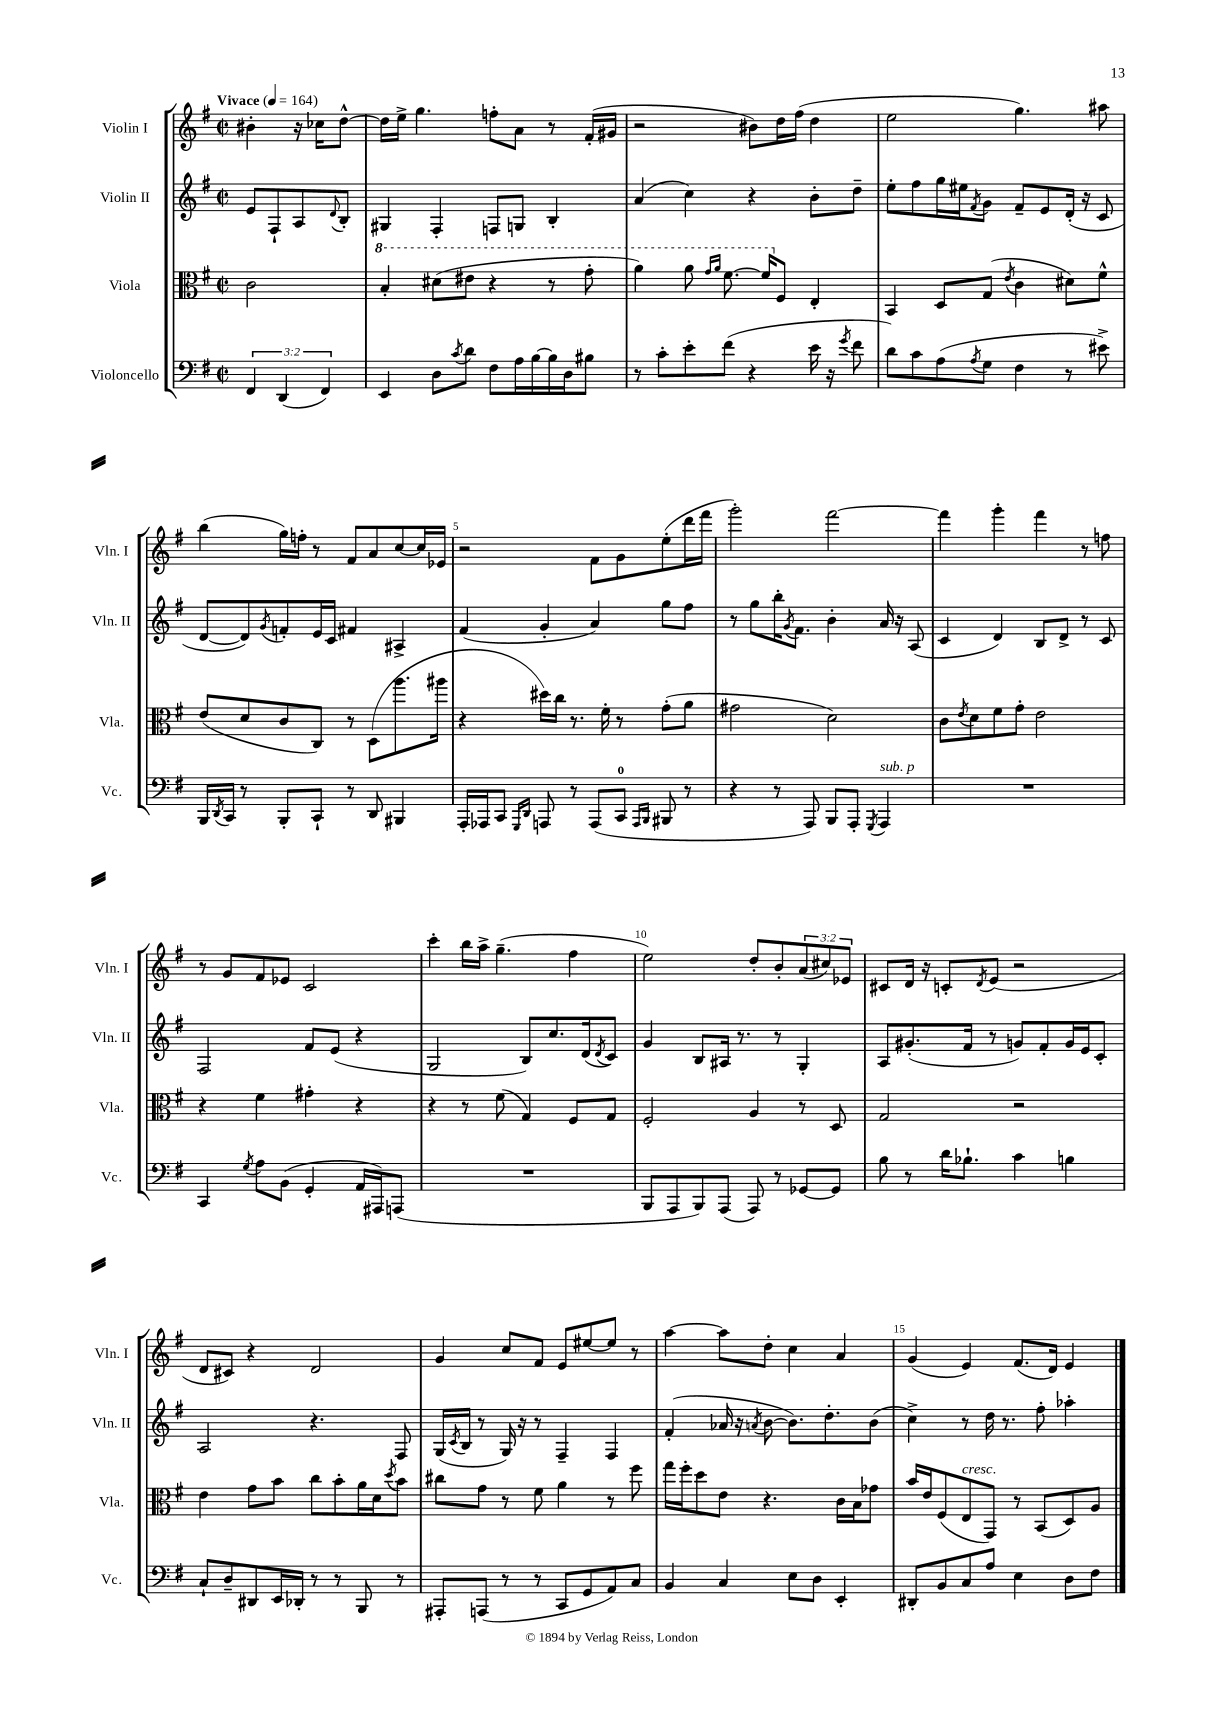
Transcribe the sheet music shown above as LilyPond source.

<<
\new StaffGroup <<
\new Staff = "s0" \with { instrumentName = "Violin I" shortInstrumentName = "Vln. I" } {
    \clef treble \key g \major \defaultTimeSignature \time 2/2 \override Staff.TupletNumber.text = #tuplet-number::calc-fraction-text \partial 2 \tempo "Vivace" 4 = 164
    bis'4-. r16 ces''16 d''8~-^ |
    d''16 e''16-> g''4. f''8-. a'8 r8 fis'16-.( gis'16 |
    r2 bis'8) d''16 fis''16( d''4 |
    e''2 g''4.) ais''8 |
    b''4( g''16) f''16-. r8 fis'8 a'8 c''8~ c''16 ees'16 |
    r2 fis'8 g'8 e''8-.( d'''16 fis'''16 |
    g'''2-.) fis'''2~ |
    fis'''4 g'''4-. fis'''4 r8 f''8 |
    r8 g'8 fis'8 ees'8 c'2 |
    c'''4-. b''16 a''16-> g''4.--( fis''4 |
    e''2) d''8-. b'8-. \tuplet 3/2 { a'8( cis''8) ees'8 } |
    cis'8 d'16 r16 c'8-. \acciaccatura { d'8 } e'8( r2 |
    d'8 cis'8) r4 d'2 |
    g'4 c''8 fis'8 e'8 eis''8~ eis''8 r8 |
    a''4~ a''8 d''8-. c''4 a'4 |
    g'4( e'4) fis'8.( d'16) e'4 \bar "|." |
}
\new Staff = "s1" \with { instrumentName = "Violin II" shortInstrumentName = "Vln. II" } {
    \clef treble \key g \major \defaultTimeSignature \time 2/2 \partial 2
    e'8 fis8-! a8 \appoggiatura { d'8 } b8-. |
    gis4 fis4-. f8 g8 b4-. |
    a'4( c''4) r4 b'8-. d''8-- |
    e''8-. fis''8 g''16 eis''16 \acciaccatura { fis'8 } g'8 fis'8-- e'8 d'16-.( r16 c'8 |
    d'8~ d'8) \acciaccatura { g'8 } f'8-. e'16 c'16 fis'4 ais4-> |
    fis'4( g'4-. a'4) g''8 fis''8 |
    r8 g''8 b''16-. \acciaccatura { g'8 } fis'8. b'4-. a'16 r16 a8( |
    c'4 d'4) b8 d'8-> r8 c'8 |
    fis2 fis'8 e'8( r4 |
    g2 b8) c''8. d'16( \acciaccatura { d'8 } c'8) |
    g'4 b8 ais16 r8. r8 g4-. |
    a8 gis'8.-.( fis'16 r8 g'8) fis'8-. g'16 e'16 c'8-. |
    a2 r4. fis8 |
    g16( \acciaccatura { c'8 } b16 r8 g16) r16 r8 fis4-- fis4 |
    fis'4-.( aes'16 r16 \acciaccatura { a'8 } b'8~ b'8.) d''8.-. b'8( |
    c''4->) r8 d''16 r8. fis''8-. aes''4-. \bar "|." |
}
\new Staff = "s2" \with { instrumentName = "Viola" shortInstrumentName = "Vla." } {
    \clef alto \key g \major \defaultTimeSignature \time 2/2 \partial 2
    c'2 |
    \ottava #1 b'4-. dis''8( eis''8 r4 r8 g''8-. |
    a''4) a''8 \grace { g''16 a''16 } fis''8.~ fis''16 \ottava #0 fis8 e4-. |
    b,4 d8 g8( \acciaccatura { e'8 } c'4 dis'8) fis'8-^ |
    e'8( d'8 c'8 c8) r8 d8( a''8. ais''16 |
    r4 dis''16) c''16 r8. fis'16-. r8 g'8-.( a'8 |
    gis'2 d'2) |
    c'8 \acciaccatura { e'8 } d'8 fis'8 g'8-. e'2 |
    r4 fis'4 gis'4-. r4 |
    r4 r8 fis'8( g4) fis8 g8 |
    fis2-. a4 r8 d8 |
    g2 r2 |
    e'4 g'8 b'8 c''8 b'8-. a'16 d'16 \acciaccatura { d''8 } b'8 |
    cis''8 g'8 r8 fis'8 a'4 r8 fis''8 |
    g''16 fis''16-. d''8 e'8 r4. c'16 b16 ges'8 |
    b'16 e'16 fis8( e8^\markup { \italic "cresc." } g,8) r8 b,8( d8) a8 \bar "|." |
}
\new Staff = "s3" \with { instrumentName = "Violoncello" shortInstrumentName = "Vc." } {
    \clef bass \key g \major \defaultTimeSignature \time 2/2 \override Staff.TupletNumber.text = #tuplet-number::calc-fraction-text \partial 2
    \tuplet 3/2 { fis,4 d,4( fis,4) } |
    e,4 d8 \acciaccatura { c'8 } d'8 fis8 a16 b16~ b16 d16 bis8 |
    r8 c'8-. e'8-. fis'8( r4 e'16 r16 \acciaccatura { g'8 } fis'8 |
    d'8) c'8 a8( \acciaccatura { a8 } g8 fis4 r8 eis'8->) |
    b,,16 \acciaccatura { d,8 } c,16 r8 b,,8-. c,8-! r8 d,8 bis,,4 |
    a,,16-. aes,,16 c,8 \grace { g,,16 d,16 } a,,8 r8 a,,8( c,8-0 \grace { a,,16 b,,16 } bis,,8 r8 |
    r4 r8 a,,8) b,,8 a,,8-. \acciaccatura { g,,8 } a,,4^\markup { \italic "sub. p" } |
    R1 |
    c,4 \acciaccatura { g8 } a8 b,8( g,4-. a,16 ais,,16) a,,8( |
    R1 |
    b,,8 a,,8 b,,8) a,,8( a,,8) r8 ges,8~ ges,8 |
    b8 r8 d'16 bes8.-! c'4 b4 |
    c8-! d8-- dis,8 e,16 des,16-. r8 r8 b,,8 r8 |
    ais,,8-. a,,8( r8 r8 c,8 g,8 a,8) c8 |
    b,4 c4 e8 d8 e,4-. |
    dis,8-. b,8 c8 a8 e4 d8 fis8 \bar "|." |
}
>>
>>
\layout { \context { \Score \override BarNumber.break-visibility = ##(#f #t #t) barNumberVisibility = #(every-nth-bar-number-visible 5) } }
